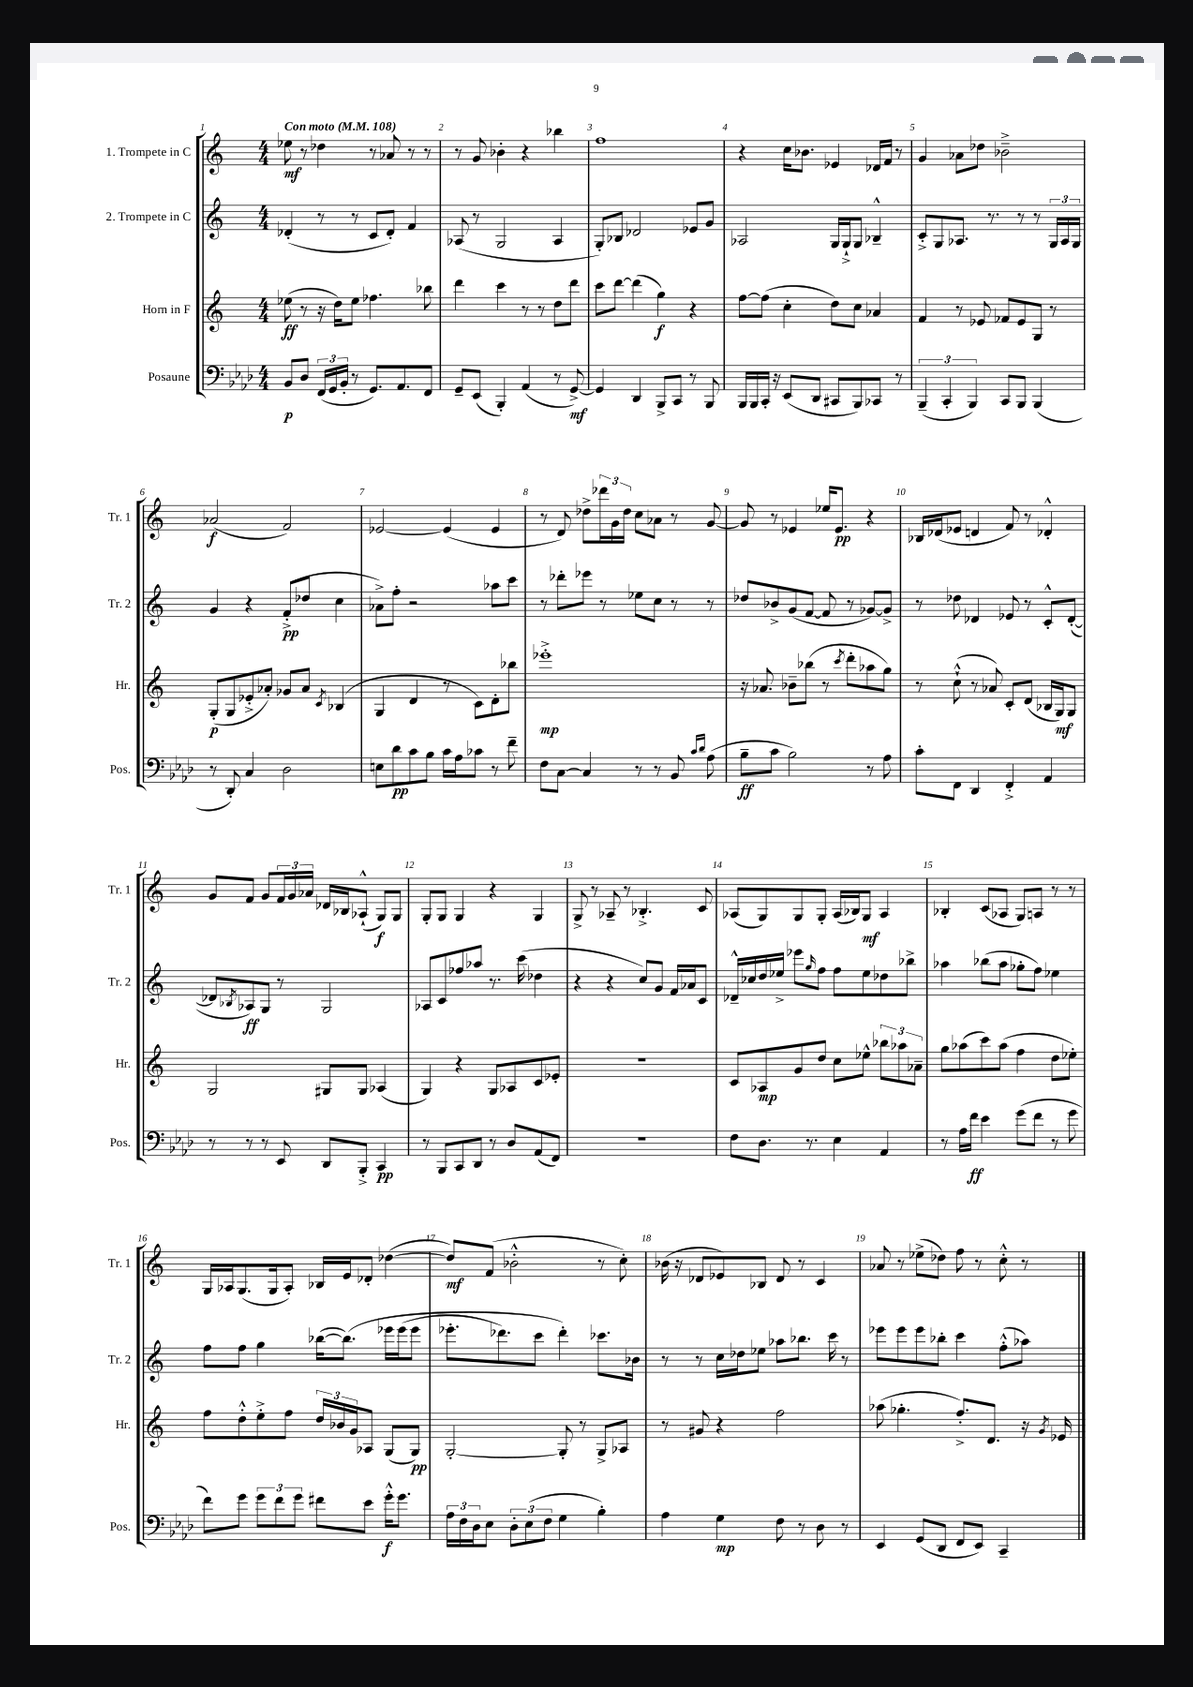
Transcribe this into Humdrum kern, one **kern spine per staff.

**kern	**kern	**kern	**kern
*staff4	*staff3	*staff2	*staff1
*clefF4	*clefG2	*clefG2	*clefG2
*k[b-e-a-d-]	*k[]	*k[]	*k[]
*M4/4	*M4/4	*M4/4	*M4/4
*MM108	*MM108	*MM108	*MM108
8BB-	(8ee-	(4d-'	8ee-
8D-	8r	.	8r
(24FF	16r	8r	4dd-
24GG	.	.	.
.	16dd)	.	.
24BB-'	.	.	.
8r	8ee-	8r	.
8.GG)	4.ff-	8c	8r
.	.	8d-')	8a-
8.AA-	.	.	.
.	.	4f	8r
8FF	8bb-	.	8r
=	=	=	=
8GG~	4ddd	(8A-	8r
(8EE-	.	8r	8g
4BBB-')	4ccc	2G	4b-'
(4AA-	8r	.	4r
.	8r	.	.
8r	8dd	4A-	4bb-
[8GG^)	8ddd	.	.
=	=	=	=
4GG]	8ccc	8G')	1ff
.	[8ddd	8B-	.
4DD-	(4ddd]	2d-	.
8BBB-^	4gg)	.	.
8CC	.	.	.
8r	4r	8e-	.
8BBB-	.	8g	.
=	=	=	=
16BBB-	[8ff	2A-	4r
16BBB-	.	.	.
16CC'	(8ff]	.	.
16r	.	.	.
(8EE-	4cc'	.	16cc
.	.	.	8.b-
8DD-	.	.	.
8CC#	8dd)	16G	4e-
.	.	16G`^	.
8BBB-)	8cc	8G	.
8CC-	4a-	4B-~^^	16d-
.	.	.	16f
8r	.	.	8r
=	=	=	=
(6BBB-~	4f	8c'^	4g
.	.	8G	.
6CC'	.	.	.
.	8r	8.A-	8a-
6BBB-)	.	.	.
.	8e-	.	8dd-
.	.	8.r	.
8CC	8f-	.	2b-~^
8BBB-	8e-	8r	.
(4BBB-	8G	8r	.
.	8r	24G	.
.	.	24A-	.
.	.	24G	.
=	=	=	=
8r	(8G'	4g	(2a-
8DD-')	8G	.	.
4C	8e-'^	4r	.
.	8a-')	.	.
2D-	8g-	(8f'^	2f)
.	8a-	8dd-	.
.	8qc	.	.
.	(4B-	4cc	.
=	=	=	=
8E	4G	8a-^)	[2e-
8d-	.	8ff'	.
8c	4d	2r	.
8B-	.	.	.
16c	8r	.	(4e-]
16A-	.	.	.
8c-	8c)	.	.
8r	8d'	8aa-	4e-
8f~	8bb-	8ccc	.
=	=	=	=
8F	1eee-'^	8r	8r
[8C	.	8ddd-'	8d)
4C]	.	8eee-	8dd-^
.	.	8r	24ddd-
.	.	.	24g
.	.	.	24dd-
8r	.	8ee-	8cc
8r	.	8cc	8a-
8BB-	.	8r	8r
16qqc	.	.	.
16qqd-	.	.	.
(8A-	.	8r	[8g
=	=	=	=
8B-~	16r	8dd-	8g]
.	8.a-	.	.
8c	.	8b-^	8r
2B-)	8b-~	(8g	4e-
.	(8bb-	[8f	.
.	8r	8f]	16ee-
.	.	.	8.e-
.	8qccc	.	.
.	8ddd'	8r	.
8r	8aa-	[8g-)	4r
8A-	8gg)	8g-^]	.
=	=	=	=
8c'	8r	8r	16B-
.	.	.	(16d-
8FF	(8cc`^^	8dd-	8e-
4DD-	8r	4d-	4d
.	8a-)	.	.
4FF'^	8c'	8e-	8f)
.	(8d	8r	8r
4AA-	16B-	8c'^^	4d-'^^
.	16G)	.	.
.	8G	([8d-'	.
=	=	=	=
8r	2G	8d-]	8g
.	.	8qB-	.
8r	.	8A-)	8f
8r	.	8G	8g
8EE-	.	8r	24f
.	.	.	24g
.	.	.	24a-
8DD-	8G#	2G	16d-
.	.	.	16B-
8BBB-'^	8G#	.	(8A-`^^
4CC	(4A-	.	8G)
.	.	.	8G
=	=	=	=
8r	4G)	8A-	8G'
8BBB-	.	8c	8G
8CC	4r	8ff-	4G
8DD-	.	8aa-	.
8r	8G	8.r	4r
8D-	8A-	.	.
.	.	(16ccc	.
(8AA-	8c	4dd-	4G
8FF)	8e-'	.	.
=	=	=	=
1r	1r	4r	8G^
.	.	.	8r
.	.	4r	8A-~
.	.	.	8r
.	.	8cc)	4.B-'^
.	.	8g	.
.	.	16f	.
.	.	16a-	.
.	.	8c	8c
=	=	=	=
8F	8c	16d-~^^	(8A-
.	.	16cc-	.
8.D-	8A-	16dd	8G)
.	.	16ee-^	.
.	8g	8eee-	8G
8.r	.	.	.
.	.	16qqgg	.
.	8dd	8ff	8G'
4E-	8cc	8ff	(16A-
.	.	.	16B-)
.	8ee-^^	8ee-	8G
4AA-	12bb-	8dd-	4A-
.	12aa-	.	.
.	.	8bb-^	.
.	12a-~	.	.
=	=	=	=
8r	8gg	4aa-	4B-'
16A-	(8aa-	.	.
16f	.	.	.
4e-	8ccc)	(8bb-	(8c
.	(8aa-	8aa-	8A-
(8g	4ff	8gg-'	8G)
8f	.	8ff)	8A
8r	8dd	4ee-	8r
8g	8ee-')	.	8r
=	=	=	=
8f)	8ff	8ff	16G
.	.	.	16A-
8g	8dd'^^	8ff	(8.G
12g	8ee'^	4gg	.
.	.	.	16G
12f	.	.	.
.	8ff	.	8A-')
12g	.	.	.
8f#	24dd	([16bb-	16B-
.	24b-	.	.
.	.	&(8.bb-])	16e
.	24g	.	.
8e-	8A-	.	8d-'
16g'^^	(8G	16eee-	([4dd-
8.g	.	(16eee-	.
.	8G)	8eee-	.
=	=	=	=
24A-	[2G'	8.eee-'	8dd-])
24F	.	.	.
24D-	.	.	.
8E-	.	.	(8f
.	.	8.ddd-)	.
12D-'	.	.	2b-'^^
(12E-	.	.	.
.	.	8ccc	.
12F	.	.	.
4G	8G']	4ddd-'&)	.
.	8r	.	.
4B-')	8G^	8.ccc-	8r
.	8A-	.	8cc')
.	.	16b-	.
=	=	=	=
4A-	8r	8r	(16b-
.	.	.	16r
.	8g#	8r	8d-
4G	4r	16cc	8e-)
.	.	16dd-	.
.	.	8ee-	8B-
8F	2ff	8aa-	8d-
8r	.	8.bb-	8r
8D-	.	.	4c
.	.	16ccc	.
8r	.	8r	.
=	=	=	=
4EE-	(8aa-	8eee-	8a-
.	4.gg-'	8eee-	8r
(8GG	.	8eee-	(8ee-^
8DD-	.	8bb-'	8dd-)
8FF	8.ff'^)	4ccc	8ff
8EE-)	.	.	8r
.	8.d	.	.
4CC~	.	(8ff'^^	8cc'^^
.	16r	8aa-)	8r
.	8qg	.	.
.	16e-	.	.
==	==	==	==
*-	*-	*-	*-
